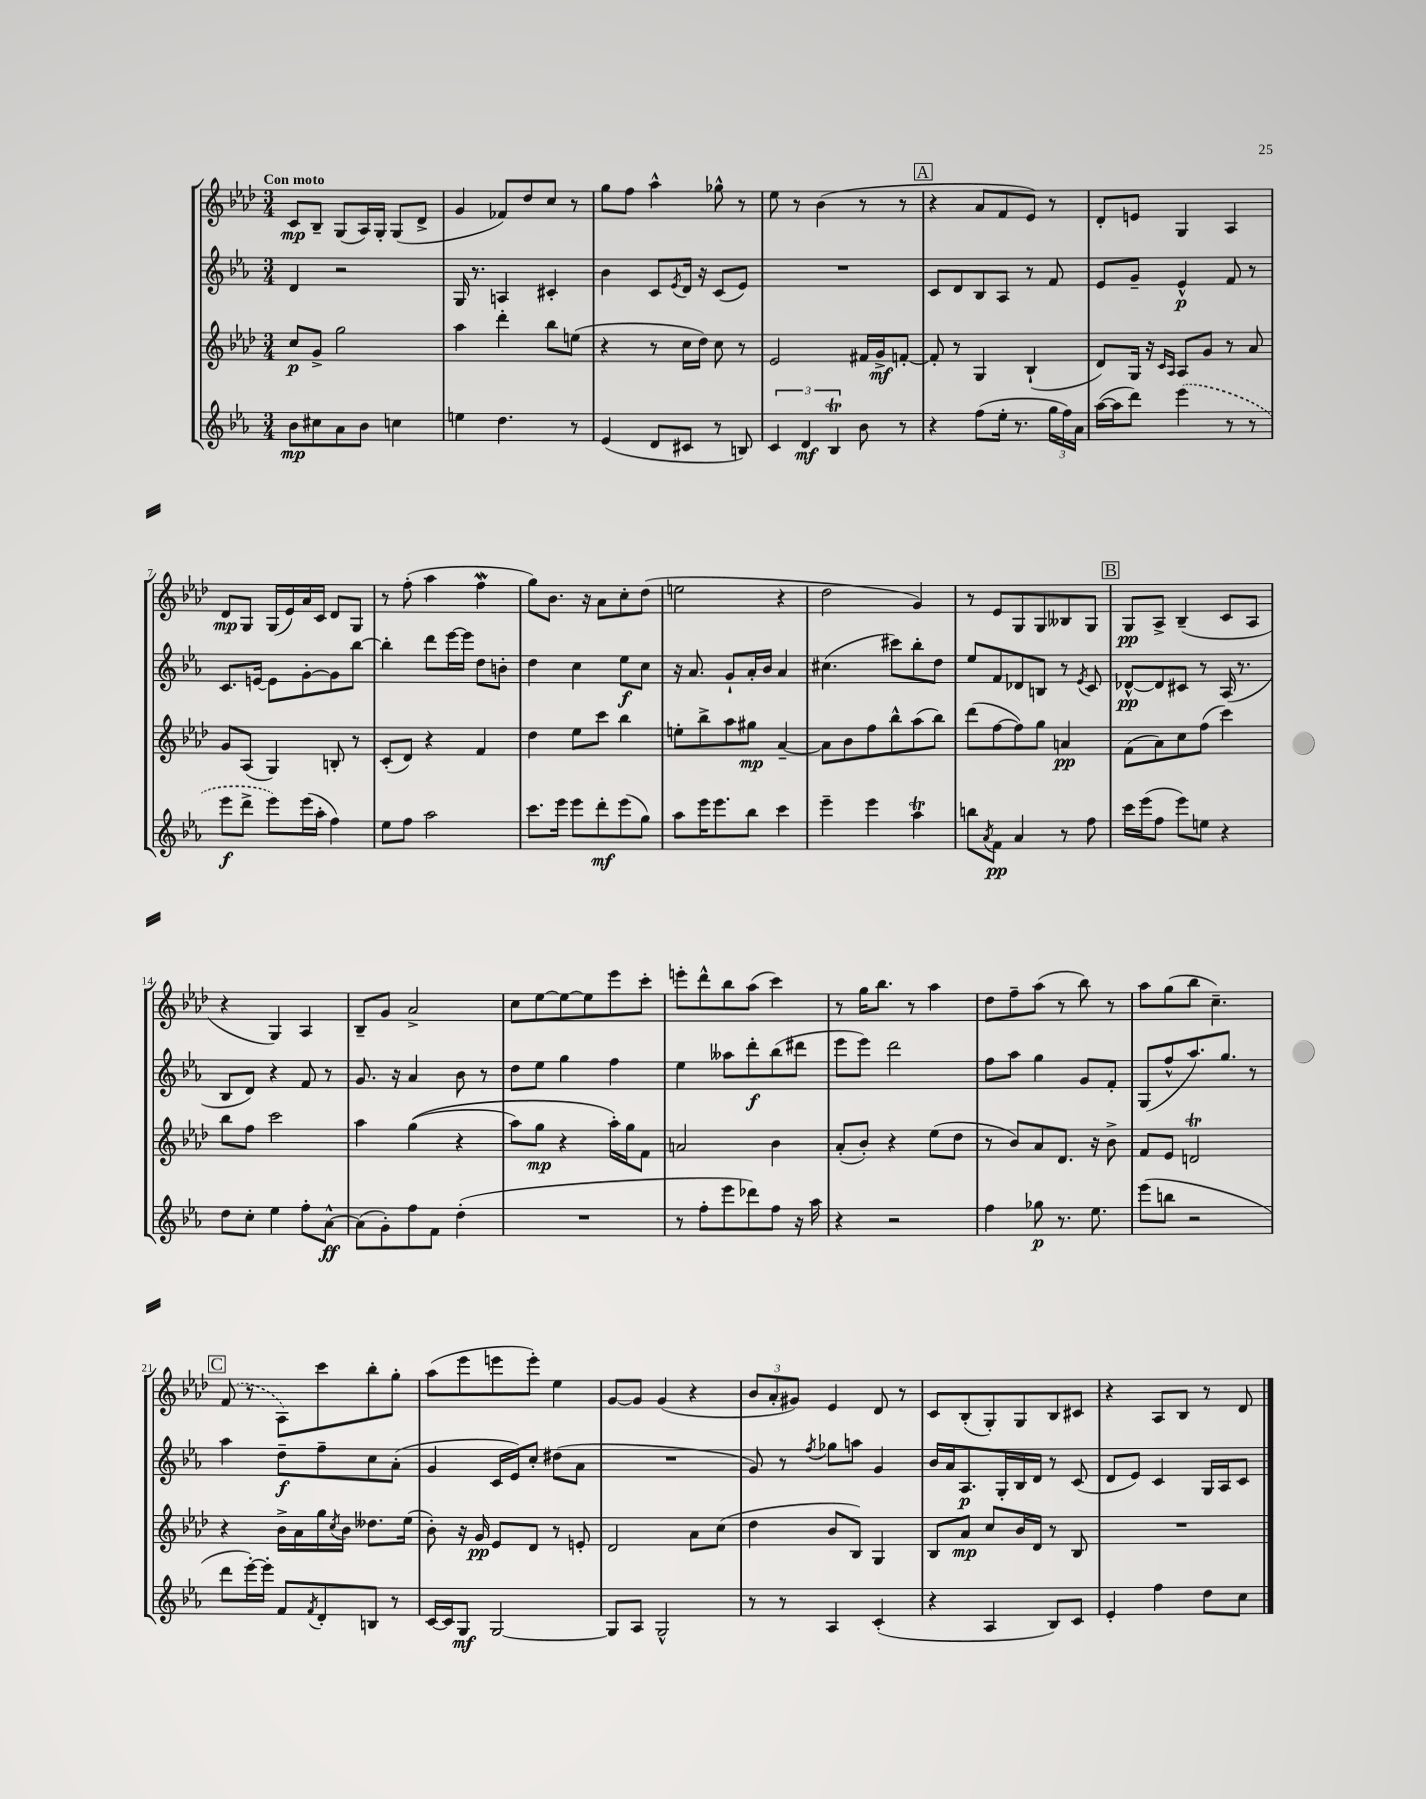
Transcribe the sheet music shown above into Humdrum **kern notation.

**kern	**kern	**kern	**kern
*staff4	*staff3	*staff2	*staff1
*clefG2	*clefG2	*clefG2	*clefG2
*k[b-e-a-]	*k[b-e-a-d-]	*k[b-e-a-]	*k[b-e-a-d-]
*M3/4	*M3/4	*M3/4	*M3/4
8b-	8cc	4d	8c
8cc#	8g^	.	8B-~
8a-	2gg	2r	(8G
8b-	.	.	16A-)
.	.	.	16G'
4cc	.	.	(8G
.	.	.	8d-^
=	=	=	=
4ee	4aa-	16G	4g
.	.	8.r	.
4.dd	4ddd-'	4A	8f-)
.	.	.	8dd-
.	8bb-	4c#'	8cc
8r	(8ee	.	8r
=	=	=	=
(4e-	4r	4b-	8gg
.	.	.	8ff
8d	8r	8c	4aa-^^
.	.	8qe-	.
8c#	16cc	16d	.
.	16dd-)	16r	.
8r	8cc	(8c	8gg-^^
8B)	8r	8e-)	8r
=	=	=	=
6c	2e-	2.r	8ee-
.	.	.	8r
6d	.	.	.
.	.	.	(4b-
6B-	.	.	.
8b-	16f#	.	8r
.	16g^	.	.
8r	[8f'	.	8r
=	=	=	=
4r	8f']	8c	4r
.	8r	8d	.
(8ff	4G	8B-	8a-
16ee-'	.	8A-	8f
8.r	.	.	.
.	(4B-`	8r	8e-)
24gg	.	8f	8r
24ff)	.	.	.
24a-	.	.	.
=	=	=	=
([16aa-	8d-)	8e-	8d-'
16aa-]	.	.	.
8ddd)	16G	8g~	8e
.	16r	.	.
.	16qqc	.	.
.	16qqA-	.	.
(4eee-	8A-	4e-^^	4G
.	8g	.	.
8r	8r	8f	4A-
8r	8a-	8r	.
=	=	=	=
8eee-	8g	8.c	8d-
8ddd^	(8A-	.	8G
.	.	[16e	.
8eee-)	4G)	8e]	(16G
.	.	.	16e-)
(16eee-	.	[8g'	16a-
16aa-'	.	.	16c
4ff)	8B'	8g]	8d-
.	8r	[8bb-	8G
=	=	=	=
8ee-	(8c'	4bb-']	8r
8ff	8d-)	.	(8ff'
2aa-	4r	8ddd	4aa-
.	.	[16eee-	.
.	.	16eee-]	.
.	4f	8dd	4ff
.	.	8b'	.
=	=	=	=
8.ccc	4dd-	4dd	8gg)
.	.	.	8.b-
16eee-	.	.	.
8eee-	8ee-	4cc	.
.	.	.	16r
8ddd'	8ccc	.	8a-
(8eee-	4bb-	8ee-	8cc'
8gg)	.	8cc	(8dd-
=	=	=	=
8aa-	8ee'	16r	2ee
.	.	8.a-	.
16eee-	8bb-^	.	.
8.eee-	.	.	.
.	8aa-	8g`	.
8bb-	8gg#	16a-'	.
.	.	16b-	.
4ccc	[4a-~	4a-	4r
=	=	=	=
4eee-~	8a-]	(4.cc#	2dd-
.	8b-	.	.
4eee-	8ff	.	.
.	8bb-^^	8ccc#)	.
4aa-	(8aa-	8bb-'	4g)
.	8bb-)	8dd	.
=	=	=	=
8bb	(8ddd-	8ee-	8r
8qa-	.	.	.
8f	[8ff	8f	8e-
4a-	8ff])	8d-	8G
.	8gg	8B	8G
8r	4a	8r	8B--
.	.	8qe-	.
8ff	.	8c	8G
=	=	=	=
16ccc	(8f	[8d-^^	8G
(16eee-	.	.	.
8ff	8a-)	8d-]	8A-^
8eee-)	8cc	8c#	(4B-~
8ee	(8ff	8r	.
4r	4ccc)	(16A-	8c
.	.	8.r	.
.	.	.	8A-
=	=	=	=
8dd	8bb-	8B-	4r
8cc'	8ff	8d)	.
4ee-	2ccc	4r	4G)
8ff'	.	8f	4A-
[8a-^^	.	8r	.
=	=	=	=
(8a-]	4aa-	8.g	8B-~
8g')	.	.	8g
.	.	16r	.
8ff	&((4gg	4a-	2a-^
8f	.	.	.
(4dd'	4r	8b-	.
.	.	8r	.
=	=	=	=
2.r	8aa-)	8dd	8cc
.	8gg	8ee-	[8ee-
.	4r	4gg	8ee-_
.	.	.	8ee-]
.	16aa-'&)	4ff	8eee-
.	16gg	.	.
.	8f	.	8ccc'
=	=	=	=
8r	2a	4ee-	8eee'
8ff'	.	.	8ddd-^^
8eee-	.	8aa--	8bb-
8ddd-)	.	8ddd'	(8aa-
8ff	4b-	(8bb-	4ccc)
16r	.	8ddd#	.
16aa-	.	.	.
=	=	=	=
4r	(8a-'	8eee-	8r
.	8b-')	8eee-)	16gg
.	.	.	8.bb-
2r	4r	2ddd	.
.	.	.	8r
.	(8ee-	.	4aa-
.	8dd-	.	.
=	=	=	=
4ff	8r	8ff	8dd-
.	8b-)	8aa-	8ff~
8gg-	8a-	4gg	(8aa-
8.r	8.d-	.	8r
.	.	8g	8bb-)
8.ee-	16r	.	.
.	8b-^	8f'	8r
=	=	=	=
(8eee-	8f	(8G	8aa-
8bb	8e-	8ff^^	(8gg
2r	2d	8.aa-)	8bb-
.	.	.	4.cc~)
.	.	8.gg	.
.	.	8r	.
=	=	=	=
8ddd	4r	4aa-	(8f
[16eee-')	.	.	8r
16eee-']	.	.	.
8f	16b-^	8dd~	8A-)
.	16a-	.	.
8qf	.	.	.
8d'	16gg	8ff~	8ccc
.	8qcc	.	.
.	16b-	.	.
8B	8.dd--	8cc	8bb-'
8r	.	(8a-'	8gg'
.	(16ee-	.	.
=	=	=	=
[16c	8b-')	4g	(8aa-
16c]	.	.	.
8G	16r	.	8eee-
.	16g	.	.
[2G	8e-	16c	8eee
.	.	16e-)	.
.	8d-	8cc'	8eee')
.	8r	(8dd#	4ee-
.	8e'	8a-	.
=	=	=	=
8G]	2d-	2.r	[8g
8A-	.	.	8g]
2G^^	.	.	(4g
.	8a-	.	4r
.	(8cc	.	.
=	=	=	=
8r	4dd-	8g)	12b-
.	.	.	12a-'
8r	.	8r	.
.	.	.	12g#)
.	.	8qff	.
4A-	8b-	8gg-	4e-
.	8B-)	8aa	.
(4c'	4G	4g	8d-
.	.	.	8r
=	=	=	=
4r	8B-	16b-	8c
.	.	16a-	.
.	8a-	8.A-	(8B-'
4A-	8cc	.	8G')
.	.	16G'	.
.	16b-	16B-	8G
.	16d-	16d	.
8B-)	8r	8r	8B-
8c	8B-	(8c	8c#
=	=	=	=
4e-'	2.r	8d	4r
.	.	8e-)	.
4ff	.	4c	8A-
.	.	.	8B-
8dd	.	16G	8r
.	.	16A-	.
8cc	.	8c	8d-
==	==	==	==
*-	*-	*-	*-
